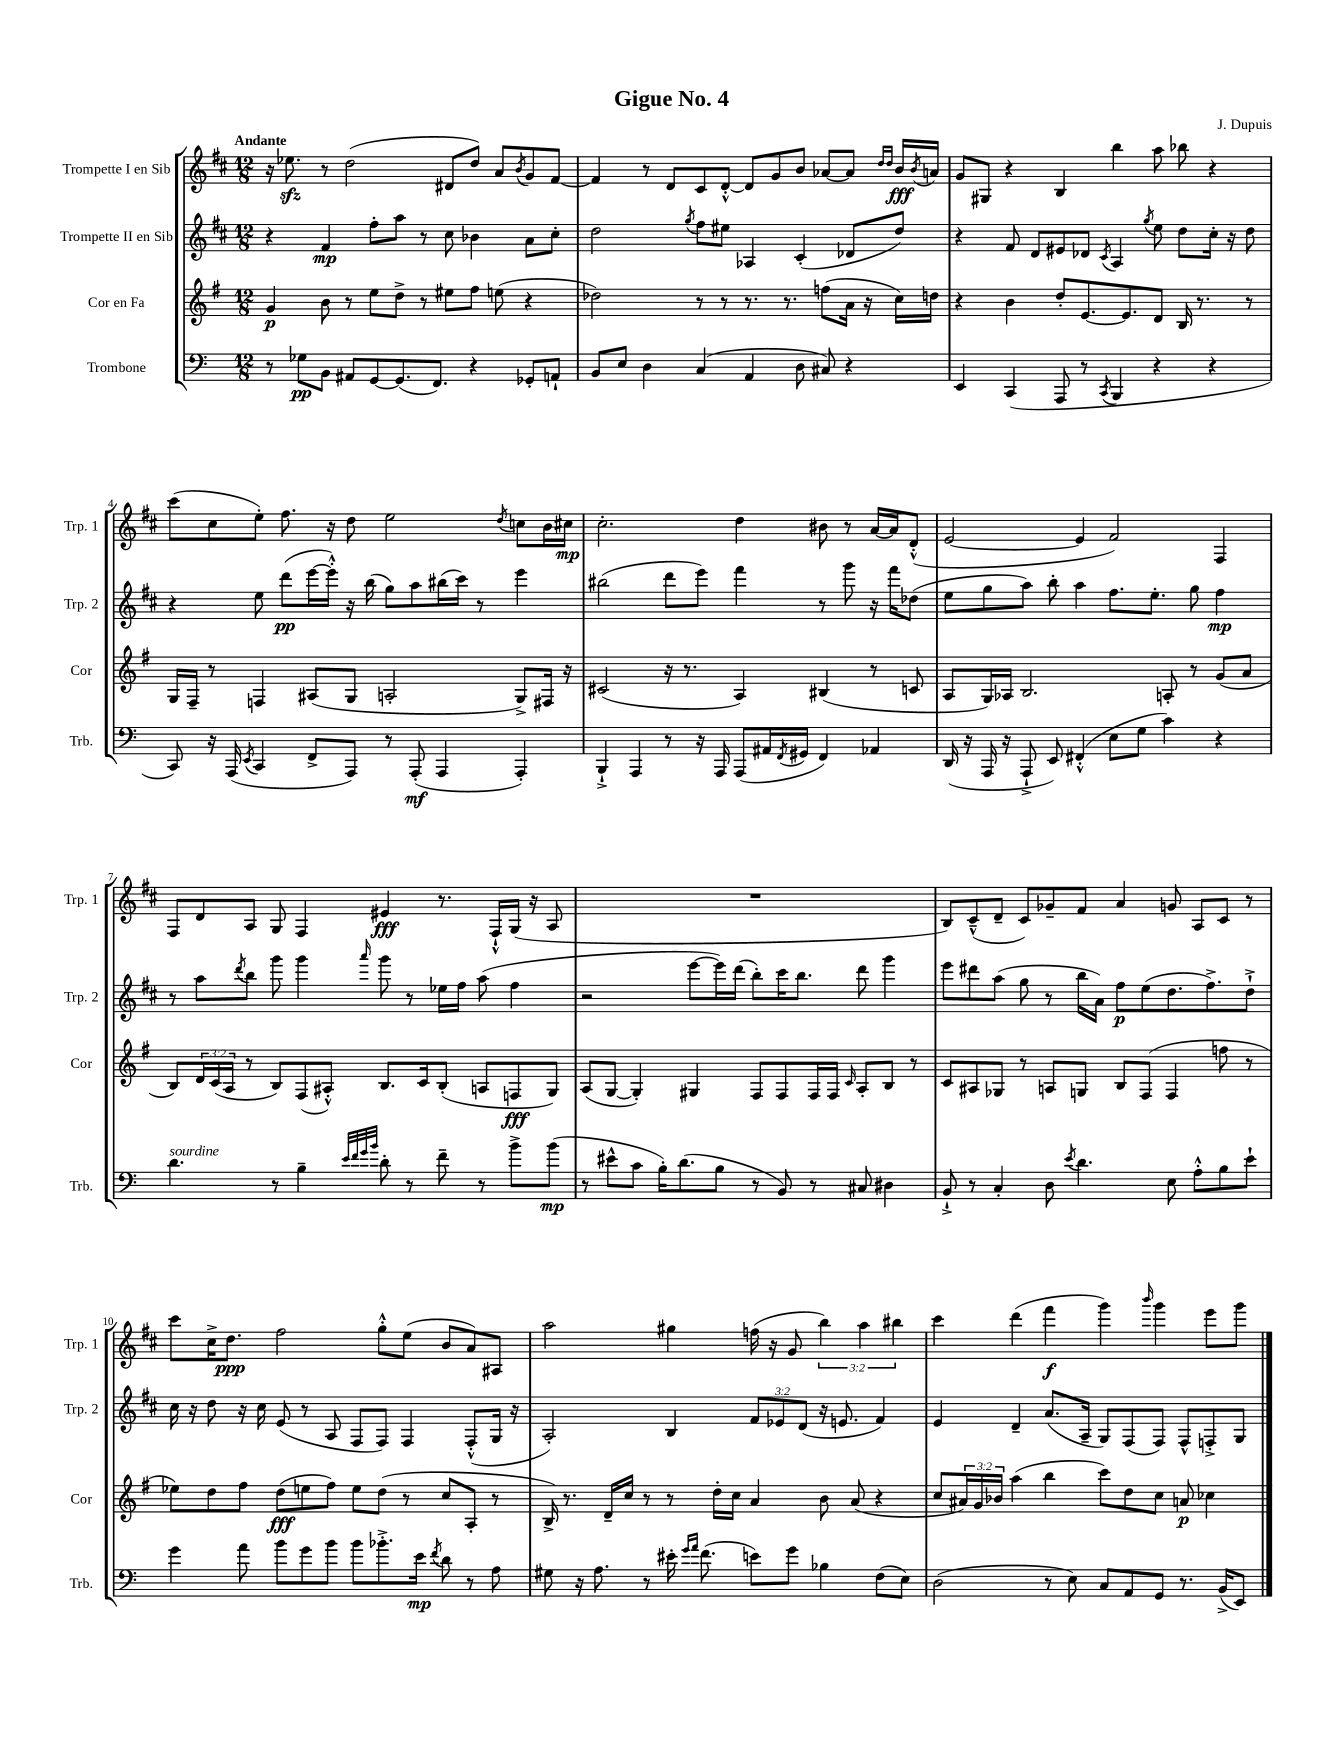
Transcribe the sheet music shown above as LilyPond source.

\header { title = "Gigue No. 4" composer = "J. Dupuis" }
<<
\new StaffGroup <<
\new Staff = "s0" \with { instrumentName = "Trompette I en Sib" shortInstrumentName = "Trp. 1" } {
    \clef treble \key d \major \numericTimeSignature \time 12/8 \override Staff.TupletNumber.text = #tuplet-number::calc-fraction-text \tempo "Andante"
    r16 ees''8.\sfz r8 d''2( dis'8 d''8) a'8 \acciaccatura { b'8 } g'8 fis'8~ |
    fis'4 r8 d'8 cis'8 d'8~-.-^ d'8 g'8 b'8 aes'8~ aes'8 \grace { d''16 d''16 } b'16\fff \acciaccatura { b'8 } a'16 |
    g'8 gis8 r4 b4 b''4 a''8 bes''8 r4 |
    cis'''8( cis''8 e''8-.) fis''8. r16 d''8 e''2 \acciaccatura { d''8 } c''8 b'16 cis''16\mp |
    cis''2.-. d''4 bis'8 r8 a'16~ a'16 d'8-.-^( |
    e'2~ e'4 fis'2) fis4 |
    fis8 d'8 a8 g8 fis4 eis'4\fff r8. fis16-!-^ g16( r16 a8 |
    R1. |
    b8) cis'8---^( d'8-- cis'8) ges'8-- fis'8 a'4 g'8 a8 cis'8 r8 |
    cis'''8 cis''16-> d''8.\ppp fis''2 g''8-.-^ e''8( b'8 a'8) ais8 |
    a''2 gis''4 f''16( r16 g'8 \tuplet 3/2 { b''4) a''4 bis''4 } |
    cis'''4 d'''4( fis'''4\f g'''4) \grace { b'''16 } g'''4 e'''8 g'''8 \bar "|." |
}
\new Staff = "s1" \with { instrumentName = "Trompette II en Sib" shortInstrumentName = "Trp. 2" } {
    \clef treble \key d \major \numericTimeSignature \time 12/8 \override Staff.TupletNumber.text = #tuplet-number::calc-fraction-text
    r4 fis'4\mp fis''8-. a''8 r8 cis''8 bes'4 a'8 cis''8-. |
    d''2 \acciaccatura { g''8 } fis''8 eis''8 aes4 cis'4-.( des'8 d''8) |
    r4 fis'8 d'8 eis'8 des'8 \acciaccatura { cis'8 } a4 \acciaccatura { g''8 } e''8 d''8 cis''16-. r16 d''8 |
    r4 e''8 d'''8\pp( e'''16~ e'''16-.-^) r16 b''16( g''8) a''8 bis''16( cis'''16) r8 e'''4 |
    bis''2( d'''8 e'''8) fis'''4 r8 g'''8 r16 fis'''16 des''8( |
    e''8 g''8 a''8) b''8-. a''4 fis''8. e''8.-. g''8 fis''4\mp |
    r8 a''8 \acciaccatura { d'''8 } b''8 g'''8 g'''4 \grace { a'''16 } g'''8 r8 ees''16 fis''16 a''8( fis''4 |
    r2 e'''8~ e'''16) d'''16( b''8-.) cis'''16 b''8. d'''8 g'''4 |
    e'''8 dis'''8 a''8( g''8 r8 b''16 a'16) fis''8\p e''8( d''8. fis''8.->) d''8-!-> |
    cis''16 r16 d''8 r16 cis''16 e'8( r8 a8 fis8 fis8) fis4 fis8-.-^( g16 r16 |
    a2-.) b4 \tuplet 3/2 { fis'8 ees'8 d'8( } r16 e'8. fis'4) |
    e'4 d'4-- a'8.( a16-- g8) fis8( fis8) fis8-^ f8-.-> g8 \bar "|." |
}
\new Staff = "s2" \with { instrumentName = "Cor en Fa" shortInstrumentName = "Cor" } {
    \clef treble \key g \major \numericTimeSignature \time 12/8 \override Staff.TupletNumber.text = #tuplet-number::calc-fraction-text
    g'4\p b'8 r8 e''8 d''8-> r8 eis''8 fis''8 e''8( r4 |
    des''2) r8 r8 r8. r8. f''8( a'16 r16 c''16) d''16 |
    r4 b'4 d''8-. e'8.~ e'8. d'8 b16 r8. r8 |
    g16 fis16-- r8 f4 ais8( g8 a2-. g8->) fis16 r16 |
    cis'2( r16 r8. a4) bis4( r8 c'8 |
    a8 g16) aes16 b2. a8-. r8 g'8( a'8 |
    b8) \tuplet 3/2 { d'16 c'16( a16 } r8 b8) fis8( ais8-.-^) b8. c'16 b8-.( a8 f8\fff g8) |
    a8( g8~ g4-.) gis4 fis8 fis8 fis16 fis16 \grace { c'16 } a8-. b8 r8 |
    c'8 ais8 ges8 r8 a8 g8 b8 fis8( fis4 f''8 r8 |
    ees''8) d''8 fis''8 d''8\fff( e''8 fis''8) e''8 d''8( r8 c''8 a8-. r8 |
    b16->) r8. d'16-- c''16 r8 r8 d''16-. c''16 a'4 b'8 a'8( r4 |
    c''8 \tuplet 3/2 { ais'16) g'16 bes'16 } a''4( b''4 c'''8) d''8 c''8 a'8\p ces''4 \bar "|." |
}
\new Staff = "s3" \with { instrumentName = "Trombone" shortInstrumentName = "Trb." } {
    \clef bass \key c \major \numericTimeSignature \time 12/8
    r8 ges8\pp b,8 ais,8 g,8~ g,8.( f,8.) r4 ges,8-. a,8-! |
    b,8 e8 d4 c4( a,4 d8 cis8) r4 |
    e,4 c,4( a,,8 r8 \acciaccatura { c,8 } b,,4 r4 r4 |
    c,8) r16 a,,16( \acciaccatura { e,8 } c,4 f,8-> a,,8) r8 a,,8-.\mf( a,,4 a,,4-.) |
    b,,4-!-> a,,4 r8 r16 a,,16 a,,8( ais,16 \acciaccatura { f,8 } gis,16 f,4) aes,4 |
    d,16( r16 a,,16 r16 a,,8-!-> e,8) fis,4-.-^( e8 g8 c'4) r4 |
    d'4.^\markup { \italic "sourdine" } r8 b4-- \grace { e'32 f'32 g'32 b'32 } d'8-. r8 f'8-- r8 b'8-> b'8\mp( |
    r8 eis'8-^ c'8 b16-.) d'8.( b8 r8 b,8) r8 cis8 dis4 |
    b,8-!-> r8 c4-. d8 \acciaccatura { e'8 } d'4. e8 a8-.-^ b8 e'8-! |
    g'4 a'8 b'8 g'8 b'8 b'8 bes'8.-.-> e'16\mp \acciaccatura { f'8 } d'8 r8 a8 |
    gis8 r16 a8. r8 eis'16-. \grace { g'16 a'16 } f'8.( e'8) g'8 bes4 f8( e8) |
    d2( r8 e8) c8 a,8 g,8 r8. b,16->( e,8) \bar "|." |
}
>>
>>
